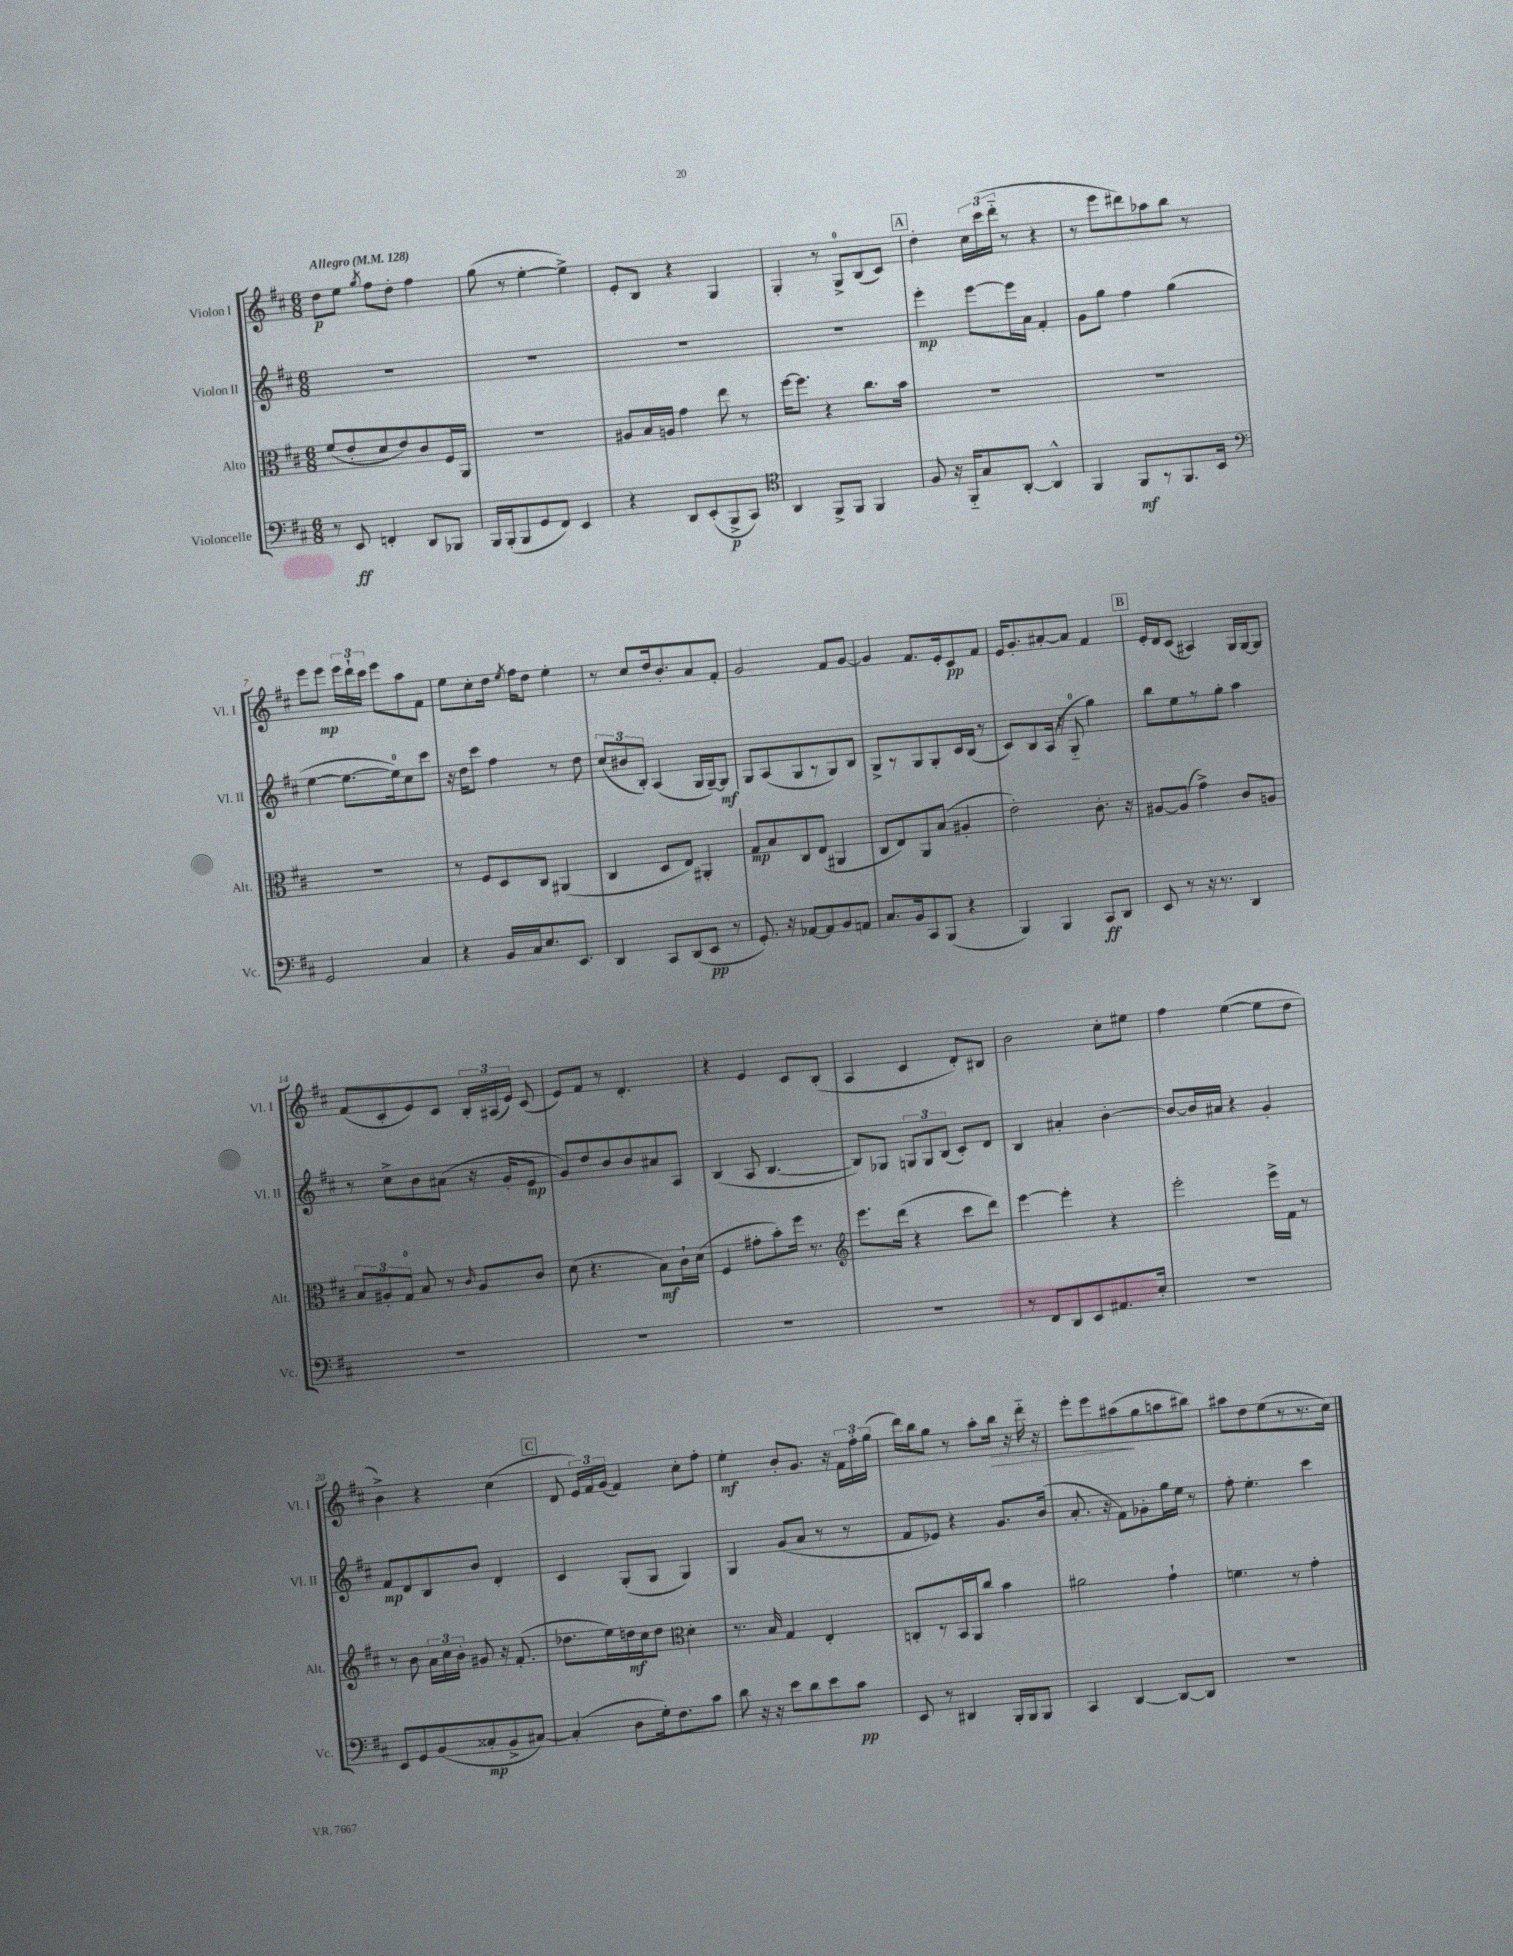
<<
\new StaffGroup <<
\new Staff = "s0" \with { instrumentName = "Violon I" shortInstrumentName = "Vl. I" } {
    \clef treble \key d \major \numericTimeSignature \time 6/8 \tempo "Allegro" 4 = 128
    \autoBeamOff d''8[\p e''8] \acciaccatura { g''8 } fis''8[ d''8]-. fis''4 |
    g''8( r8 e''4~-. e''4->) |
    e'8[-. b8] r4 g4 |
    g4-. r8 g8[-0-> b8( cis'8]) |
    \mark \markup { \box "A" } d''4-. \tuplet 3/2 { cis''16[ cis'''16( d'''16]-_ } r8 r4 |
    r8 e'''8[ dis'''8) aes''8 b''8] r8 |
    e'''8[ e'''8]\mp \tuplet 3/2 { e'''16[ d'''16-! cis'''16] } e'''8[ a''8 fis'8] |
    e''8[ cis''8-. d''16] \acciaccatura { e''8 } fis''16[ d''8] e''4-. |
    r8 cis''8[ d''16 b'8.-. a'8 fis'8]-. |
    g'2 fis'8[ g'8]~ |
    g'4 fis'8.[ e'16-. cis'8\pp fis'8] |
    e'16[ g'8.-. ais'8~-. ais'8] fis'4 |
    \mark \markup { \box "B" } e'16[-. d'16 cis'8]( ais4) g16[ g16~ g8] |
    fis'8[( cis'8-. e'8) cis'8] \tuplet 3/2 { b16[-. ais16( e'16]) } cis'8( |
    e'8[) fis'8] r8 d'4.-. |
    r4 e'4 cis'8[ b8]-.( |
    a4 cis'4 d'8[-.) bis8] |
    b'2 cis''8[-. eis''8] |
    fis''4 e''4~( e''8[ d''8] |
    b'4->) r4 cis''4( |
    \mark \markup { \box "C" } d'8 \tuplet 3/2 { e'16[) fis'16 g'16]( } fis'4) cis''8[-. fis''8]-. |
    e''4-.\mf b'8[-. g'8.] r16 \tuplet 3/2 { fis'16[ fis''16-. g''16]( } |
    d'''16[) b''16 g''8] r8 a''8[-. b''16]\> r16 d'''16-_ r16 |
    e'''8[-. e'''8 ais''8\!( g''8 a''8 bis''8]) |
    ais''8[ d''8 e''8( r8 r8. cis''16]) \bar "|." |
}
\new Staff = "s1" \with { instrumentName = "Violon II" shortInstrumentName = "Vl. II" } {
    \clef treble \key d \major \numericTimeSignature \time 6/8
    \autoBeamOff R2. |
    R2. |
    R2. |
    R2. |
    \mark \markup { \box "A" } e'''4-.\mp e'''8[~ e'''16 a'16] fis'4-. |
    g'8[ g''8] fis''4 g''4( |
    e''4~ e''8.[~ e''16-0) cis''8 cis'''8] |
    r16 d''16[ cis'''8] fis''4 r8 d''8 |
    \tuplet 3/2 { cis''8[( bis'8 b8]-.) } a4( g16[ g16~--) g8]\mf |
    g8[ a8( g8 r8 g8) b8] |
    g8[-> r8 g8 g8-. cis'16 b16]( r8 |
    cis'8[) b8 a16]( r16 g8-0-_ g''4) |
    \mark \markup { \box "B" } b''8[ e''8 r8 g''8]-. a''4 |
    r8 cis''8[-> b'8 ais'8]( r16 g'16[-. e'8]\mp |
    g'8[) d''8 b'8 b'8 ais'8 a8] |
    b4( a8 b4.~ |
    b8[) ges8] \tuplet 3/2 { g8[ g8 b8]( } cis'8[-.) d'8] |
    b4 ais'4-. b'4~-. |
    b'8[~ b'16 ais'16] r4 g'4-. |
    fis'8[\mp d'8 b8 b'8] d'4-. |
    \mark \markup { \box "C" } cis'4 g8[-.( g8] g4) |
    g4 g'8[( a'8] r8 r8 |
    fis'8[ ees'8]) r4 g'8.[ b'16]( |
    a'8.-. r16 fis'8[) ges'8-. g''16 e''16] r8 |
    fis''8-. e''4.-. cis'''4 \bar "|." |
}
\new Staff = "s2" \with { instrumentName = "Alto" shortInstrumentName = "Alt." } {
    \clef alto \key d \major \numericTimeSignature \time 6/8
    \autoBeamOff fis'8[( e'8-. d'8 e'8) cis'8 fis16 a,16] |
    R2. |
    ais8[ b16 a16] g'4 e''8 r8 |
    fis''16[~ fis''8.] r4 cis''8.[ b'16] |
    \mark \markup { \box "A" } R2. |
    R2. |
    R2. |
    r8 fis8[ d8 cis8] ais,4( |
    cis4 d8[ e8]) ais,4-. |
    g8[\mp b8 cis8 e8]( ais,4 |
    cis8[ e8) a,8 b8]( ais4-. |
    e'2-.) cis'8.-. r16 |
    \mark \markup { \box "B" } ais8[~ ais8]( g'4->) cis'8[ a8] |
    \tuplet 3/2 { b8[ ais8-. g8]-0 } b8 r8 \grace { cis'16 } ais8[ cis'8] |
    d'8( r4. b8[\mf) cis'16-! d'16]( |
    fis4 gis'8[-. b'8-.) fis''16] r8. |
    \clef treble e'''8.[ d'''16]( r4 cis'''8[ d'''8]) |
    e'''4~ e'''4-. r4 |
    e'''2-. e'''16[-> fis'16] r8 |
    r8 b'8 \tuplet 3/2 { a'16[ cis''16 b'16]-. } gis'8 r16 fis'8.-.( |
    \mark \markup { \box "C" } des''8.[ e''16) d''16\mf cis''16 d''8] \clef alto d'4-. |
    r8. b16 g4 e4-. |
    c8[-. r8 b,16 a,16 cis''8] b'4 |
    ais'2 g'4-! |
    f'4. r8 g'4-. \bar "|." |
}
\new Staff = "s3" \with { instrumentName = "Violoncelle" shortInstrumentName = "Vc." } {
    \clef bass \key d \major \numericTimeSignature \time 6/8
    \autoBeamOff r8 e,8\ff f,4-. d,8[ bes,,8] |
    b,,16[ b,,16-.( b,,8 g,8 fis,8]) e,4 |
    r4 d,8[ e,8-.( b,,8->\p cis,8]) |
    \clef tenor a,4 fis,8[-> fis,8] fis,4 |
    \mark \markup { \box "A" } fis8 r16 fis,16[-_ g8 a,8]~-. a,4-^ |
    fis,4 fis,8[\mf r8 fis,8. b,16] |
    \clef bass g,2 cis4 |
    r4 b,16[ cis16 e8. e,8.] |
    d,4 cis,8[ d,8( e,8]\pp r8 |
    g,8.-.) r16 aes,8[~ aes,8 b,8 a,8] |
    cis8.[ b,16 cis,8 b,,8]( r4 |
    b,,4) b,,4 cis,8[\ff d,8] |
    \mark \markup { \box "B" } e,8 r8 r16 r8. d,4 |
    R2. |
    R2. |
    R2. |
    R2. |
    r8 fis,8[ d,8 e,8 ais,8. e16]-. |
    R2. |
    e,8[ g,8 b,8( cisis8-.\mp b,8-> cis8]~) |
    \mark \markup { \box "C" } cis4-.( d8[ g16-.) fis8. cis'8] |
    d'8 r16 r16 e'8[ d'8 e'8 cis'8]\pp |
    e,8 r8 dis,4 b,,16[-. b,,16 b,,8] |
    cis,4 d,4~ d,8[~ d,8] |
    R2. \bar "|." |
}
>>
>>
